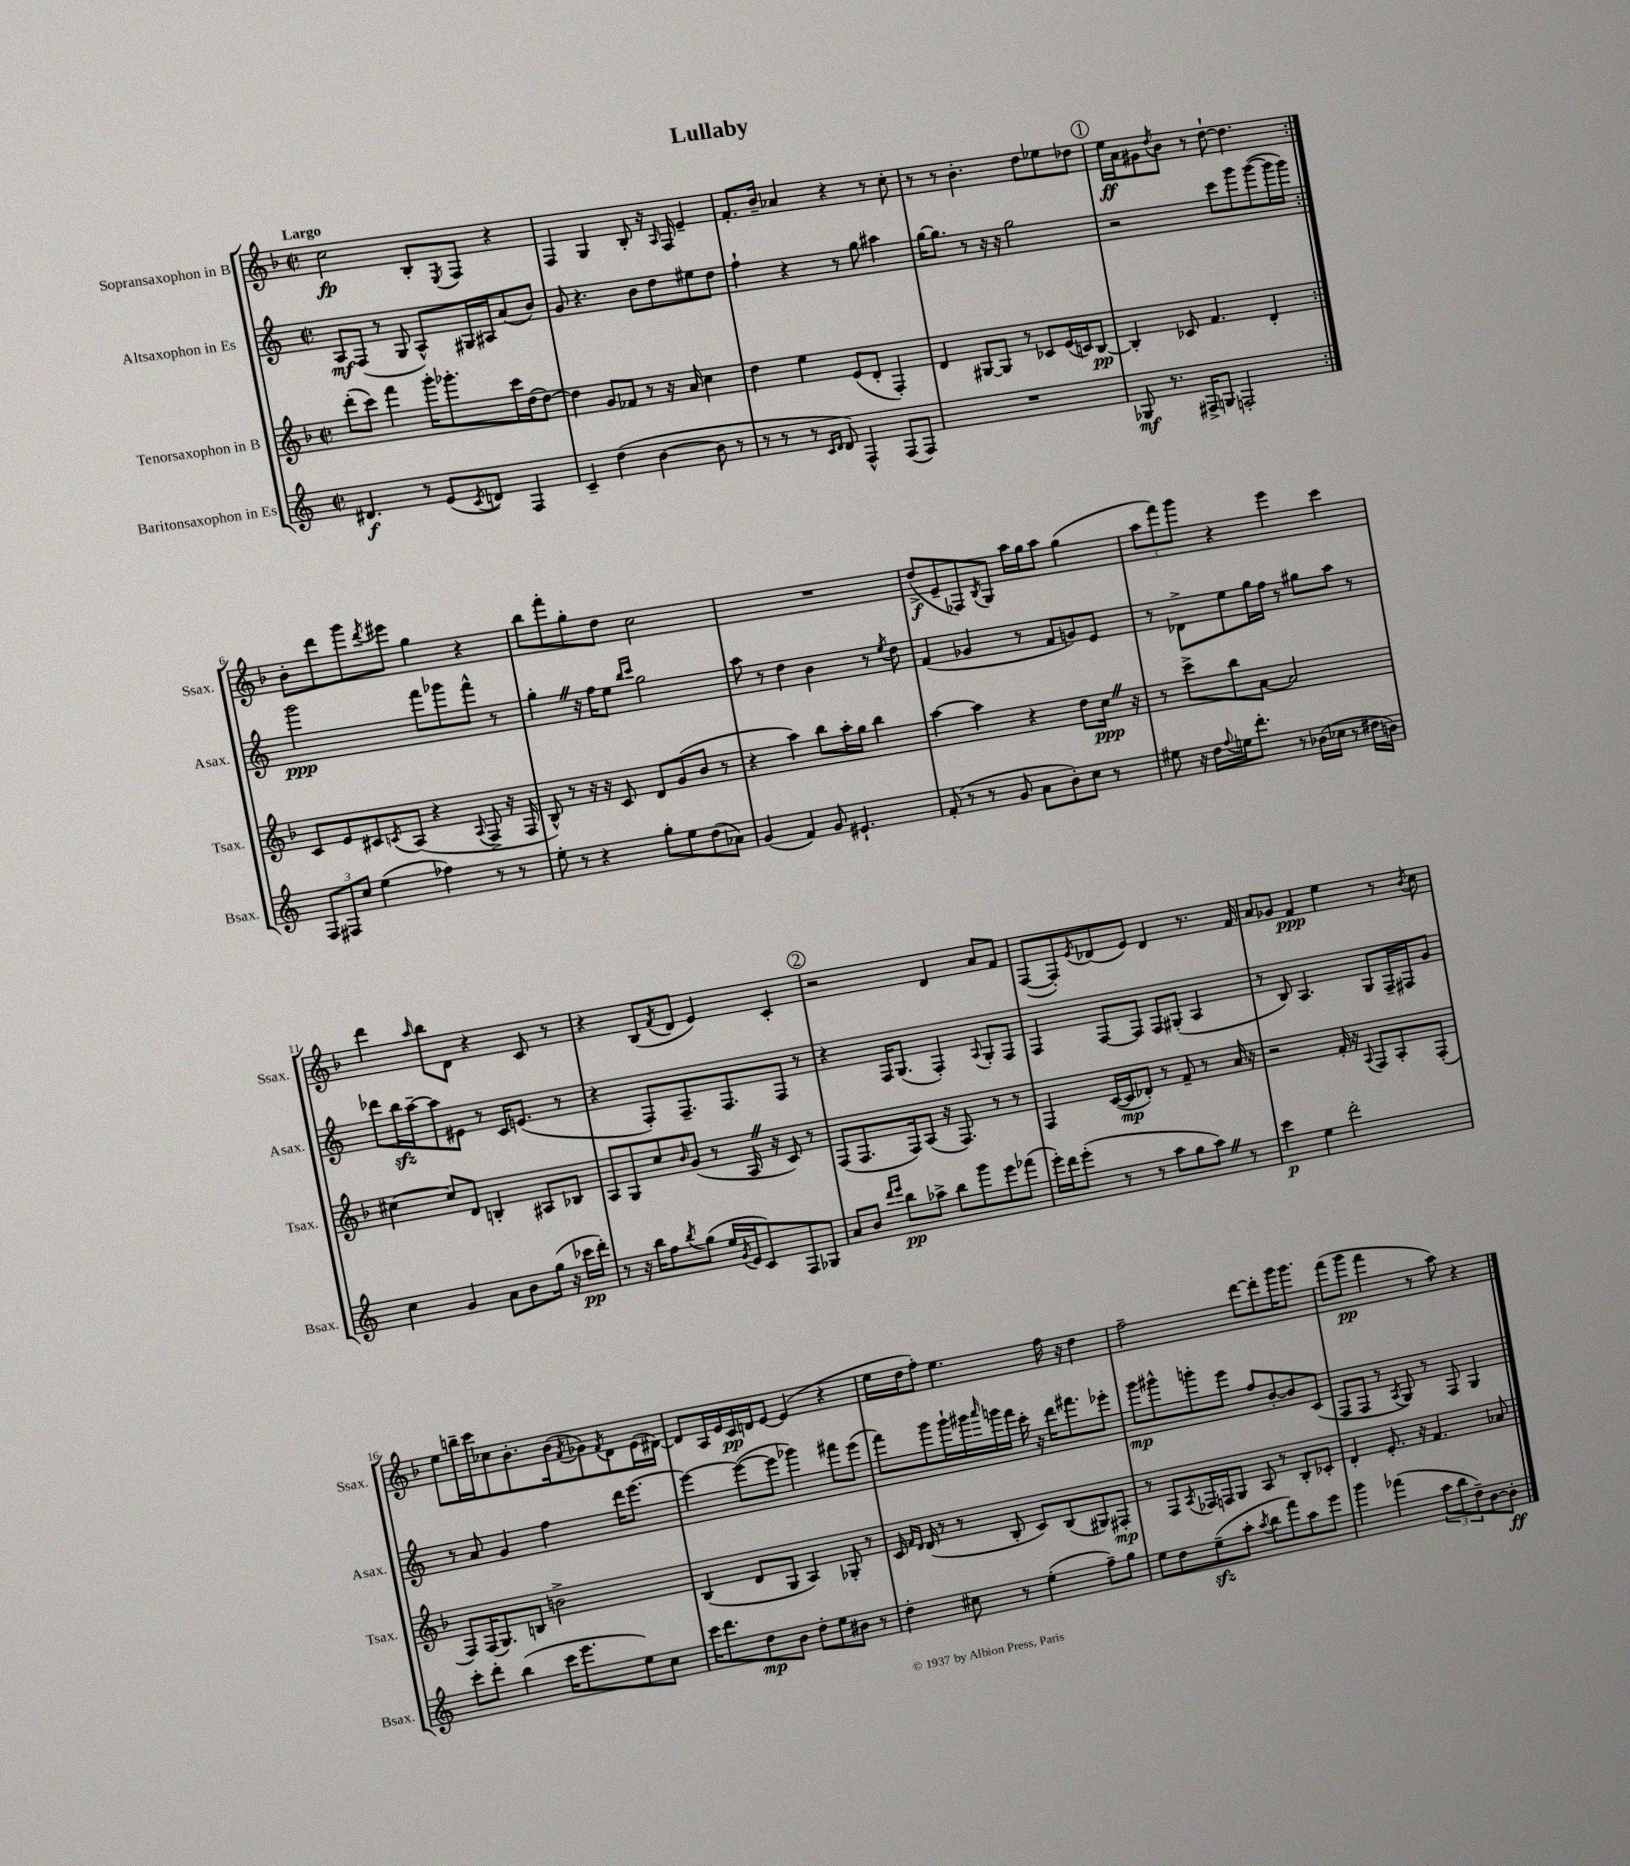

**kern	**dynam	**kern	**dynam	**kern	**dynam	**kern	**dynam
*part4	*part4	*part3	*part3	*part2	*part2	*part1	*part1
*staff4	*staff4	*staff3	*staff3	*staff2	*staff2	*staff1	*staff1
*I"Baritonsaxophon in Es	*	*I"Tenorsaxophon in B	*	*I"Altsaxophon in Es	*	*I"Sopransaxophon in B	*
*I'Bsax.	*	*I'Tsax.	*	*I'Asax.	*	*I'Ssax.	*
*clefG2	*	*clefG2	*	*clefG2	*	*clefG2	*
*k[]	*	*k[b-]	*	*k[]	*	*k[b-]	*
*M2/2	*	*M2/2	*	*M2/2	*	*M2/2	*
*met(c|)	*	*met(c|)	*	*met(c|)	*	*met(c|)	*
=1	=1	=1	=1	=1	=1	=1	=1
!	!	!	!	!	!	!LO:TX:a:B:t=Largo	!
4.d#X/	f	(8ddd'\L	.	8A/L	mf	2cc\	fp
.	.	8ccc\J)	.	(8F/J	.	.	.
.	.	4fff\	.	8r	.	.	.
8r	.	.	.	8G/	.	.	.
(8e/L	.	16ggg'\KL	.	8A^^/L)	.	8B-'/L	.
.	.	8.ggg-X'\	.	.	.	.	.
8qc/	.	.	.	.	.	8qE/	.
8dn/J)	.	.	.	16G#X/L	.	8F/J	.
.	.	.	.	16A#X/J	.	.	.
4F/	.	16ccc\L	.	(8a/	.	4r	.
.	.	(16dd\J	.	.	.	.	.
.	.	[8dd\J)	.	8b/J)	.	.	.
=2	=2	=2	=2	=2	=2	=2	=2
4c~/	.	4dd\]	.	8g/	.	4F/	.
.	.	.	.	4.r	.	.	.
(4dd\	.	8g/L	.	.	.	4G/	.
.	.	8f-X/J	.	.	.	.	.
[4b\	.	8r	.	8b\L	.	8B-'/	.
.	.	16r	.	8dd\	.	16r	.
.	.	.	.	.	.	16qqA/	.
.	.	16a/	.	.	.	16F/	.
8b\]	.	4cc\	.	8ee#X\	.	4e~/	.
8r	.	.	.	8dd\J	.	.	.
=3	=3	=3	=3	=3	=3	=3	=3
8r	.	4dd\	.	4ff`\	.	8.f'/L	.
8r	.	.	.	.	.	.	.
.	.	.	.	.	.	16b-~/Jk	.
8r	.	4ee\	.	4r	.	4a-X/	.
16qqc/LL	.	.	.	.	.	.	.
16qqd/JJ	.	.	.	.	.	.	.
8d/)	.	.	.	.	.	.	.
4F^^/	.	(8e/L	.	8r	.	4r	.
.	.	8d'/J	.	8gg\	.	.	.
(8F/L	.	4F'/)	.	4aa#X\	.	8r	.
8F/J)	.	.	.	.	.	8cc'\	.
=4	=4	=4	=4	=4	=4	=4	=4
1r	.	4d/	.	[16gg\KL	.	8r	.
.	.	.	.	8.gg\J]	.	.	.
.	.	.	.	.	.	8r	.
.	.	[8G#X/L	.	8r	.	4.b-'\	.
.	.	8G#/J]	.	16r	.	.	.
.	.	.	.	16r	.	.	.
.	.	8r	.	2gg\	.	.	.
.	.	8c-X/L	.	.	.	8dd\L	.
.	.	(16e/L	.	.	.	8ee-X\	.
.	.	16cn/J)	.	.	.	.	.
.	.	[8B-/J	pp	.	.	8dd-X\J	.
!!LO:REH:place=s1:t=1
=5	=5	=5	=5	=5	=5	=5	=5
8G-X/	mf	4B-'/]	.	2r	.	16ee\LL	ff
.	.	.	.	.	.	16a\J	.
8.r	.	.	.	.	.	8g#X\	.
.	.	.	.	.	.	8qdd/	.
.	.	8c-X/	.	.	.	8b-\J	.
16F#X^/KL	.	.	.	.	.	.	.
8Gn/J	.	4.f/	.	.	.	8r	.
2Fn'/	.	.	.	8ccc\L	.	[8dd`\	.
.	.	.	.	8ggg\	.	4.dd\]	.
.	.	4d'/	.	([8ggg\	.	.	.
.	.	.	.	16ggg\L]	.	.	.
.	.	.	.	16ggg\JJ)	.	.	.
!!LO:LB:g=z
=6:|!	=6:|!	=6:|!	=6:|!	=6:|!	=6:|!	=6:|!	=6:|!
12F/L	.	8c/L	.	2ggg\	ppp	8b-'\L	.
12F#X/	.	.	.	.	.	.	.
.	.	8e/	.	.	.	8ddd\	.
12cc/J	.	.	.	.	.	.	.
(4ee\	.	8c#X/	.	.	.	8ggg\	.
.	.	8qcn/	.	.	.	8qddd/	.
.	.	(8A/J	.	.	.	8eee#X\J	.
4ff-X\)	.	4r	.	8fff\L	.	4gg\	.
.	.	.	.	8ggg-X\	.	.	.
.	.	8qqA/	.	.	.	.	.
8r	.	8F^/	.	8fff^^\J	.	4r	.
8r	.	16r	.	8r	.	.	.
.	.	16F/	.	.	.	.	.
=7	=7	=7	=7	=7	=7	=7	=7
8ee'\	.	8B-^^/)	.	4gg'Z\	.	8bb-\L	.
8r	.	8r	.	.	.	8fff'\	.
4r	.	16r	.	16r	.	8gg'\	.
.	.	16r	.	16ff\KL	.	.	.
.	.	8c/	.	8ee\J	.	8dd\J	.
.	.	.	.	16qqbb/LL	.	.	.
.	.	.	.	16qqccc/JJ	.	.	.
8gg'\L	.	8d/L	.	2gg\	.	2cc\	.
8ee\	.	(8g/	.	.	.	.	.
(8dd\	.	8b-/J	.	.	.	.	.
8a-X\J)	.	8r	.	.	.	.	.
=8	=8	=8	=8	=8	=8	=8	=8
(4g/	.	4r	.	8aa\	.	1r	.
.	.	.	.	8r	.	.	.
4f/)	.	4aa\)	.	4dd\	.	.	.
8g/	.	8bb-\L	.	4b\	.	.	.
4.e#X`/	.	16aa'\L	.	.	.	.	.
.	.	16gg\JJ	.	.	.	.	.
.	.	4bb-\	.	8r	.	.	.
.	.	.	.	8qee/	.	.	.
.	.	.	.	8dd\	.	.	.
=9	=9	=9	=9	=9	=9	=9	=9
(8f'/	.	[4aa\	.	(4f/	.	(8dd^/L	f
8r	.	.	.	.	.	8e~/	.
8r	.	4aa\]	.	4g-X/	.	8F-X/)	.
.	.	.	.	.	.	8qB-/	.
8g/	.	.	.	.	.	8G/J	.
8a\L	.	4r	.	8r	.	16aa\LL	.
.	.	.	.	.	.	16gg\J	.
8b'\)	.	.	.	8f/L	.	8aa\J	.
8cc\J	.	8dd\L	.	8gn/)	.	(4gg\	.
8r	.	16ccZ\Jk	ppp	8e/J	.	.	.
.	.	16r	.	.	.	.	.
=10	=10	=10	=10	=10	=10	=10	=10
8ee#X\	.	8r	.	8r	.	12aa\L	.
.	.	.	.	.	.	12fff\)	.
16r	.	8ccc^\L	.	8d-X^\L	.	.	.
.	.	.	.	.	.	12ggg\J	.
16dd\LL	.	.	.	.	.	.	.
8qqff/	.	.	.	.	.	.	.
16een\J	.	8bb-\	.	8ee\	.	4r	.
8.ddd'\J	.	.	.	.	.	.	.
.	.	[8a\J	.	16gg\L	.	.	.
.	.	.	.	16ff\JJ	.	.	.
8r	.	2a/]	.	8r	.	4eee\	.
(16b-X\LL	.	.	.	8gg#X\L	.	.	.
16cc-X\JJ	.	.	.	.	.	.	.
8r	.	.	.	8aa\J	.	4ccc\	.
16dd#X\LL	.	.	.	8r	.	.	.
16bn\JJ)	.	.	.	.	.	.	.
!!LO:LB:g=z
=11	=11	=11	=11	=11	=11	=11	=11
4cc\	.	[4cc#X\	.	8ddd-X\L	.	4ddd\	.
.	.	.	.	16bbzz\L	.	.	.
.	.	.	.	[16aa~\J	.	.	.
.	.	.	.	.	.	16qqaa/	.
4g/	.	8cc#/L]	.	8aa\]	.	8bb-\L	.
.	.	8d/J	.	8e#X\J	.	8d\J	.
8a\L	.	4Bn'/	.	8r	.	4r	.
8b\	.	.	.	16c/KL	.	.	.
.	.	.	.	(8.en/J	.	.	.
(16gg\Jk	.	8A#X/L	.	.	.	8c/	.
16r	.	.	.	.	.	.	.
16ccc-X\LL	pp	8B-X/J	.	8r	.	8r	.
16ddd'\JJ)	.	.	.	.	.	.	.
=12	=12	=12	=12	=12	=12	=12	=12
8r	.	8A/L	.	4r	.	4r	.
16r	.	8G/	.	.	.	.	.
16bb\KL	.	.	.	.	.	.	.
8ff\	.	8cc/	.	8F'/L)	.	(8B-/L	.
8qbb/	.	16qqb-/	.	.	.	8qf/	.
(8gg\J	.	(8g/J	.	8.F~/	.	8d/J	.
16ee/LL	.	8r	.	.	.	4e/)	.
8qg/	.	.	.	.	.	.	.
16e/J	.	.	.	8.F/	.	.	.
8c/)	.	16AZ/	.	.	.	.	.
.	.	16r	.	.	.	.	.
8F/	.	8c/)	.	8F/J	.	4c'/	.
8G-X/J	.	8r	.	8r	.	.	.
!!LO:REH:place=s1:t=2
=13	=13	=13	=13	=13	=13	=13	=13
8a/L	.	(8F/L	.	4r	.	2r	.
8b/J	.	8.F/	.	.	.	.	.
16qqddd/LL	.	.	.	.	.	.	.
16qqeee/JJ	.	.	.	.	.	.	.
8bb\L	pp	.	.	16F/KL	.	.	.
.	.	16F/k)	.	(8.G/J	.	.	.
8aa-X^\J	.	(8A/J	.	.	.	.	.
8bb\L	.	16r	.	4F'/)	.	4d/	.
.	.	8.F/)	.	.	.	.	.
8ggg\	.	.	.	.	.	.	.
.	.	.	.	8qqA/	.	.	.
8eee\	.	8r	.	8G'/L	.	8a/L	.
(8fff-X\J	.	8r	.	8F/J	.	8f/J	.
=14	=14	=14	=14	=14	=14	=14	=14
16eee'\LL)	.	4F/	.	4F/	.	([8F/L	.
16ddd\J	.	.	.	.	.	.	.
(8eee'\J	.	.	.	.	.	8F'/])	.
.	.	.	.	.	.	8qe/	.
8r	.	([16c/LL	.	[8F/L	.	(8d-X/	.
.	.	16c/J]	mp	.	.	.	.
8r	.	8d-X'/J)	.	8F/J]	.	8e/J)	.
8aa\L	.	8r	.	8F/L	.	4d-/	.
8gg\	.	8f~/	.	(8G#X'/J	.	.	.
8aaZ\J)	.	8r	.	4A/	.	8.r	.
8r	.	16a/	.	.	.	.	.
.	.	16r	.	.	.	16f/	.
=15	=15	=15	=15	=15	=15	=15	=15
4ccc\	p	2r	.	8r	.	8a/L	.
.	.	.	.	8B/)	.	8g-X/J	.
4ee\	.	.	.	4.A/	.	4f/	ppp
2ddd'\	.	16f'/	.	.	.	4ee\	.
.	.	16r	.	.	.	.	.
.	.	8qqA/	.	.	.	.	.
.	.	8F/L	.	8G/L	.	.	.
.	.	8A'/	.	16F~/L	.	8r	.
.	.	.	.	16F#X/J	.	.	.
.	.	.	.	.	.	8qb-/	.
.	.	(8F'/J	.	8g/J	.	8cc\	.
!!LO:LB:g=z
=16	=16	=16	=16	=16	=16	=16	=16
8ccc'\L	.	8F/L)	.	8r	.	8ee\L	.
8ddd'\J	.	(16F/K	.	8a/	.	16bbn~\L	.
.	.	8.G/)	.	.	.	16ccc\J	.
(4bb\	.	.	.	4g/	.	8cc-X\	.
.	.	8Bn/J	.	.	.	8.b-'\	.
16ccc\KL	.	2bn^\	.	4ff\	.	.	.
8.eee\	.	.	.	.	.	(16b-\k	.
.	.	.	.	.	.	8qf/	.
.	.	.	.	.	.	8g-X\)	.
.	.	.	.	.	.	8qf/	.
8ee\)	.	.	.	16ddd\KL	.	8d\	.
.	.	.	.	[8.eee\J	.	.	.
8cc\J	.	.	.	.	.	(16e\L	.
.	.	.	.	.	.	[16d#X\JJ)	.
=17	=17	=17	=17	=17	=17	=17	=17
16ccc\KL	.	(4B-/	.	4eee\_	.	8d#/L]	.
8.ddd\	.	.	.	.	.	.	.
.	.	.	.	.	.	16A/L	.
.	.	.	.	.	.	16e/	.
8dd\	mp	8d/L	.	(8eee\L_	.	16c/	pp
.	.	.	.	.	.	16dn/J	.
8b\J	.	8G/J	.	8eee\J]	.	[8e/J	.
8dd'\L	.	4A/)	.	4ggg-X\)	.	(4e/]	.
8ee\	.	.	.	.	.	.	.
8b#X\J	.	8G-X'/	.	8fff#X\L	.	4r	.
8r	.	8r	.	(8eee\J	.	.	.
=18	=18	=18	=18	=18	=18	=18	=18
4dd'\	.	16c/	.	8fff\L)	.	16ee\LL	.
.	.	16qqf/LL	.	.	.	.	.
.	.	16qqd/JJ	.	.	.	.	.
.	.	(16d/	.	.	.	16dd\J	.
.	.	8r	.	8ggg\	.	8ff'\J)	.
8cc#X\	.	8r	.	16ggg`\L	.	4.ee\	.
.	.	.	.	16ggg#X\	.	.	.
.	.	.	.	16qqaaa/	.	.	.
8r	.	8B-'/	.	16gggn\	.	.	.
.	.	.	.	16fff\JJ	.	.	.
(4ee'\	.	8c/L)	.	16ccc'\	.	.	.
.	.	.	.	16r	.	.	.
.	.	(8B-/	.	16ddd\KL	.	16ff\	.
.	.	.	.	8.fff#X\	.	16r	.
8ff~\L)	.	8G#X/)	.	.	.	4dd\	.
8gg\J	.	8F#X'/J	mp	8eee-X'\J	.	.	.
=19	=19	=19	=19	=19	=19	=19	=19
8ee\L	.	8r	.	8ggg\L	mp	2ff~\	.
8dd\	.	8F/L	.	8ggg#X^^\	.	.	.
.	.	8qA/	.	.	.	.	.
(8eezz~\	.	16F-X/L	.	8gggn'\	.	.	.
.	.	16Fn/J	.	.	.	.	.
8aa'\J	.	8G/J	.	8eee\J	.	.	.
8qaa/	.	.	.	.	.	.	.
8bb\L	.	8A/	.	8ff/L	.	[8ddd\L	.
8fff\)	.	8r	.	[8b'/	.	8ddd'\]	.
8aa\	.	8B-'/L	.	8b/]	.	16ggg\K	.
.	.	.	.	.	.	8.ggg\J	.
8eee\J	.	8c-X'/J	.	(8c/J	.	.	.
=20	=20	=20	=20	=20	=20	=20	=20
4ggg\	.	4d'/	.	8F/L	.	(8fff\L	.
.	.	.	.	8F/J	.	8ggg\J	pp
(4fff-X\	.	8.e'/	.	8r	.	4fff\	.
.	.	.	.	8qA/	.	.	.
.	.	.	.	8G/)	.	.	.
.	.	16r	.	.	.	.	.
12aa\L	.	4.f/	.	8r	.	8r	.
12bb\	.	.	.	.	.	.	.
.	.	.	.	8F/	.	8aa\)	.
12dd~\)	.	.	.	.	.	.	.
[8b\	.	.	.	4G/	.	4r	.
8b'\J]	ff	8a-X/	.	.	.	.	.
==	==	==	==	==	==	==	==
*-	*-	*-	*-	*-	*-	*-	*-
